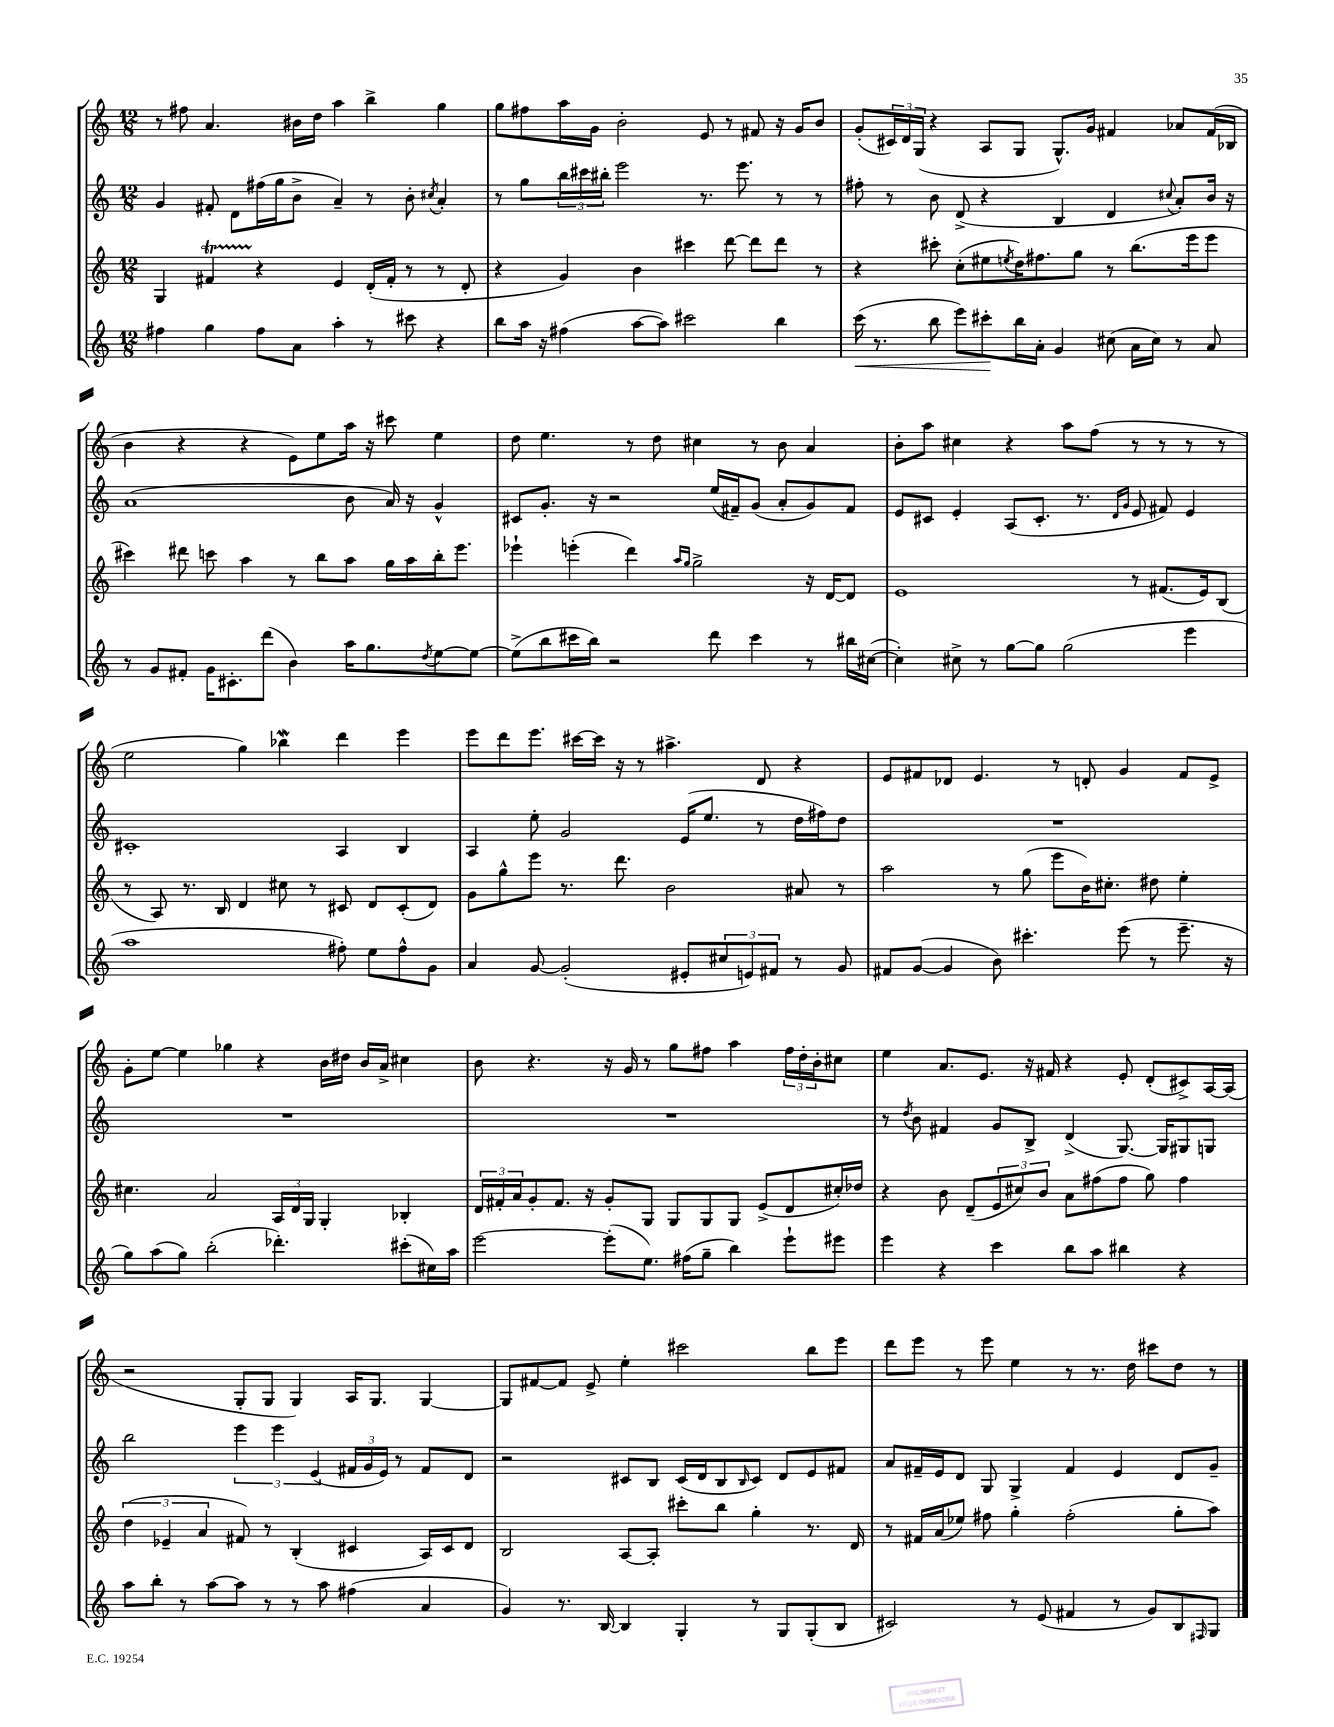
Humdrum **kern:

**kern	**kern	**kern	**kern
*staff4	*staff3	*staff2	*staff1
*clefG2	*clefG2	*clefG2	*clefG2
*k[]	*k[]	*k[]	*k[]
*M12/8	*M12/8	*M12/8	*M12/8
4ff#	4G	4g	8r
.	.	.	8ff#
4gg	4f#	8f#'	4.a
.	.	8d	.
8ff#	4r	(16ff#	.
.	.	16gg	.
8a	.	8b^	16b#
.	.	.	16dd
4aa'	4e	4a~)	4aa
8r	(16d'	8r	4bb^
.	16f#'	.	.
8ccc#	8r	8b'	.
.	.	8qcc#	.
4r	8r	4a'	4gg
.	8d'	.	.
=	=	=	=
8bb	4r	8r	8gg
16aa	.	8gg	8ff#
16r	.	.	.
(4ff#	4g)	24bb	16aa
.	.	24ccc#	.
.	.	.	16g
.	.	24bb#'	.
.	.	2eee	2b'
[8aa	4b	.	.
8aa])	.	.	.
2ccc#	4ccc#	.	.
.	.	8.r	8e
.	[8ddd	.	8r
.	.	8.eee	.
.	8ddd]	.	8f#
4bb	8ddd	8r	16r
.	.	.	16g
.	8r	8r	8b
=	=	=	=
(16ccc	4r	8ff#'	(8g'
8.r	.	.	.
.	.	8r	24c#)
.	.	.	24d
.	.	.	(24G
8bb	8ccc#'	8b	4r
8eee)	(8cc'	(8d^	.
8ccc#'	8ee#	4r	8A
.	8qee	.	.
16bb	16dd)	.	8G
16a'	8.ff#	.	.
4g	.	4B	8.G^^)
.	8gg	.	.
.	.	.	16g
(8cc#	8r	4d	4f#
16a	(8.bb	.	.
16cc#)	.	.	.
.	.	8qqcc#	.
8r	.	8a')	8a-
.	16eee	.	.
8a	8eee	16b	(16f#
.	.	16r	16B-
=	=	=	=
8r	4ccc#)	(1a	4b
8g	.	.	.
8f#'	8ddd#	.	4r
16g	8ccc	.	.
8.c#'	.	.	.
.	4aa	.	4r
(8ddd	.	.	.
4b)	8r	.	8e)
.	8bb	.	8ee
16aa	8aa	8b	16aa
8.gg	.	.	16r
.	16gg	16a)	8ccc#
.	16aa	16r	.
8qdd	.	.	.
[8ee	16bb'	4g^^	4ee
.	8.eee	.	.
8ee_	.	.	.
=	=	=	=
(8ee^]	4eee-`	8c#	8dd
8bb	.	8.g'	4.ee
16ccc#	(4eee'	.	.
16bb)	.	16r	.
2r	.	2r	.
.	4ddd)	.	8r
.	.	.	8dd
.	16qqaa	.	.
.	16qqgg	.	.
.	2gg^	.	4cc#
8ddd	.	(16ee	.
.	.	16f#~)	.
4ccc#	.	(8g	8r
.	.	8a'	8b
8r	16r	8g)	4a
.	[16d	.	.
16bb#	8d]	8f#	.
([16cc#	.	.	.
=	=	=	=
4cc#'])	1e	8e	8b'
.	.	8c#	8aa
8cc#^	.	4e'	4cc#
8r	.	.	.
[8gg	.	(8A	4r
8gg]	.	8.c#'	.
(2gg	.	.	8aa
.	.	8.r	.
.	.	.	(8ff
.	.	16qqd	.
.	.	16qqg	.
.	8r	8e	8r
.	(8.f#	8f#)	8r
4eee	.	4e	8r
.	16e)	.	.
.	(8B	.	8r
=	=	=	=
1aa	8r	1c#'	2ee
.	8A)	.	.
.	8.r	.	.
.	16B	.	.
.	4d	.	4gg)
.	8cc#	.	4bb-
.	8r	.	.
8ff#')	8c#	4A	4ddd
8ee	8d	.	.
8ff#^^	(8c#'	4B	4eee
8g	8d)	.	.
=	=	=	=
4a	8g	4A	8eee
.	8gg^^	.	8ddd
[8g	8eee	8ee'	8.eee
(2g']	8.r	2g	.
.	.	.	[16ccc#
.	.	.	16ccc#]
.	8.ddd	.	16r
.	.	.	8r
.	2b	.	4.aa#^
8e#'	.	(16e	.
.	.	8.ee	.
12cc#	.	.	.
12e)	.	.	.
.	.	8r	8d
12f#	.	.	.
8r	8a#	16dd	4r
.	.	16ff#)	.
8g	8r	8dd	.
=	=	=	=
8f#	2aa	1.r	8e
([8g	.	.	8f#
4g]	.	.	8d-
.	.	.	4.e
8b)	8r	.	.
4.ccc#'	(8gg	.	.
.	8eee	.	8r
.	16b)	.	8d'
.	8.cc#'	.	.
(8eee	.	.	4g
8r	8dd#	.	.
8.eee~	4ee'	.	8f#
.	.	.	8e^
16r	.	.	.
=	=	=	=
8gg)	4.cc#	1.r	8g'
(8aa	.	.	[8ee
8gg)	.	.	4ee]
(2bb'	2a	.	.
.	.	.	4gg-
.	.	.	4r
4.ddd-')	24A	.	.
.	24d	.	.
.	24G	.	.
.	4G'	.	16b
.	.	.	16dd#
.	.	.	16b
.	.	.	16a^
(8ccc#'	4B-'	.	4cc#
16cc#)	.	.	.
16aa	.	.	.
=	=	=	=
[2eee	24d	1.r	8b
.	24f#'	.	.
.	24a	.	.
.	8g'	.	4.r
.	8.f#	.	.
.	16r	.	.
(8eee']	8g'	.	16r
.	.	.	16g
8.ee)	8G	.	8r
.	8G	.	8gg
(16ff#	.	.	.
8gg~	8G	.	8ff#
4bb)	8G	.	4aa
.	(8e^	.	.
8eee`	8d	.	24ff#
.	.	.	24dd'
.	.	.	24b'
8eee#	16cc#')	.	8cc#
.	16dd-	.	.
=	=	=	=
4eee	4r	8r	4ee
.	.	8qdd	.
.	.	8b	.
4r	8b	4f#	8.a
.	(8d~	.	.
.	.	.	8.e
4ccc	12e	8g	.
.	12cc#)	.	.
.	.	8B^	16r
.	12b	.	.
.	.	.	16f#
8bb	8a	(4d^	4r
8aa	(8ff#	.	.
4bb#	8ff#	[8.G)	8e'
.	8gg)	.	(8d'
.	.	16G]	.
4r	4ff#	8G#	8c#^)
.	.	8G	[16A
.	.	.	(16A]
=	=	=	=
8aa	(6dd	2bb	2r
8bb'	.	.	.
.	6e-~	.	.
8r	.	.	.
.	6a	.	.
[8aa	.	.	.
8aa]	8f#)	6eee	8G'
8r	8r	.	8G
.	.	6eee	.
8r	(4B'	.	4G)
.	.	(6e	.
8aa	.	.	.
(4ff#	4c#	24f#	16A
.	.	24g	.
.	.	.	8.G
.	.	24e)	.
.	.	8r	.
4a	16A)	8f#	[4G
.	16c#	.	.
.	8d	8d	.
=	=	=	=
4g)	2B	2r	8G]
.	.	.	[8f#
8.r	.	.	8f#]
.	.	.	8e^
[16B	.	.	.
4B]	[8A	8c#	4ee'
.	8A']	8B	.
4G'	8ccc#'	(16c#	2ccc#
.	.	16d	.
.	8bb	8B	.
.	.	16qqB	.
8r	4gg'	8c#)	.
8G	.	8d	.
(8G'	8.r	8e	8bb
8B	.	8f#	8eee
.	16d	.	.
=	=	=	=
2c#)	8r	8a	8ddd
.	16f#	16f#~	8eee
.	(16a	16e	.
.	8ee-)	8d	8r
.	8ff#	8G	8eee
8r	4gg'	4G^	4ee
(8e	.	.	.
4f#	(2ff#'	4f#	8r
.	.	.	8.r
8r	.	4e	.
.	.	.	16dd
8g)	.	.	8ccc#
8B	8gg'	8d	8dd
16qqF#	.	.	.
8G	8aa)	8g~	8r
==	==	==	==
*-	*-	*-	*-
